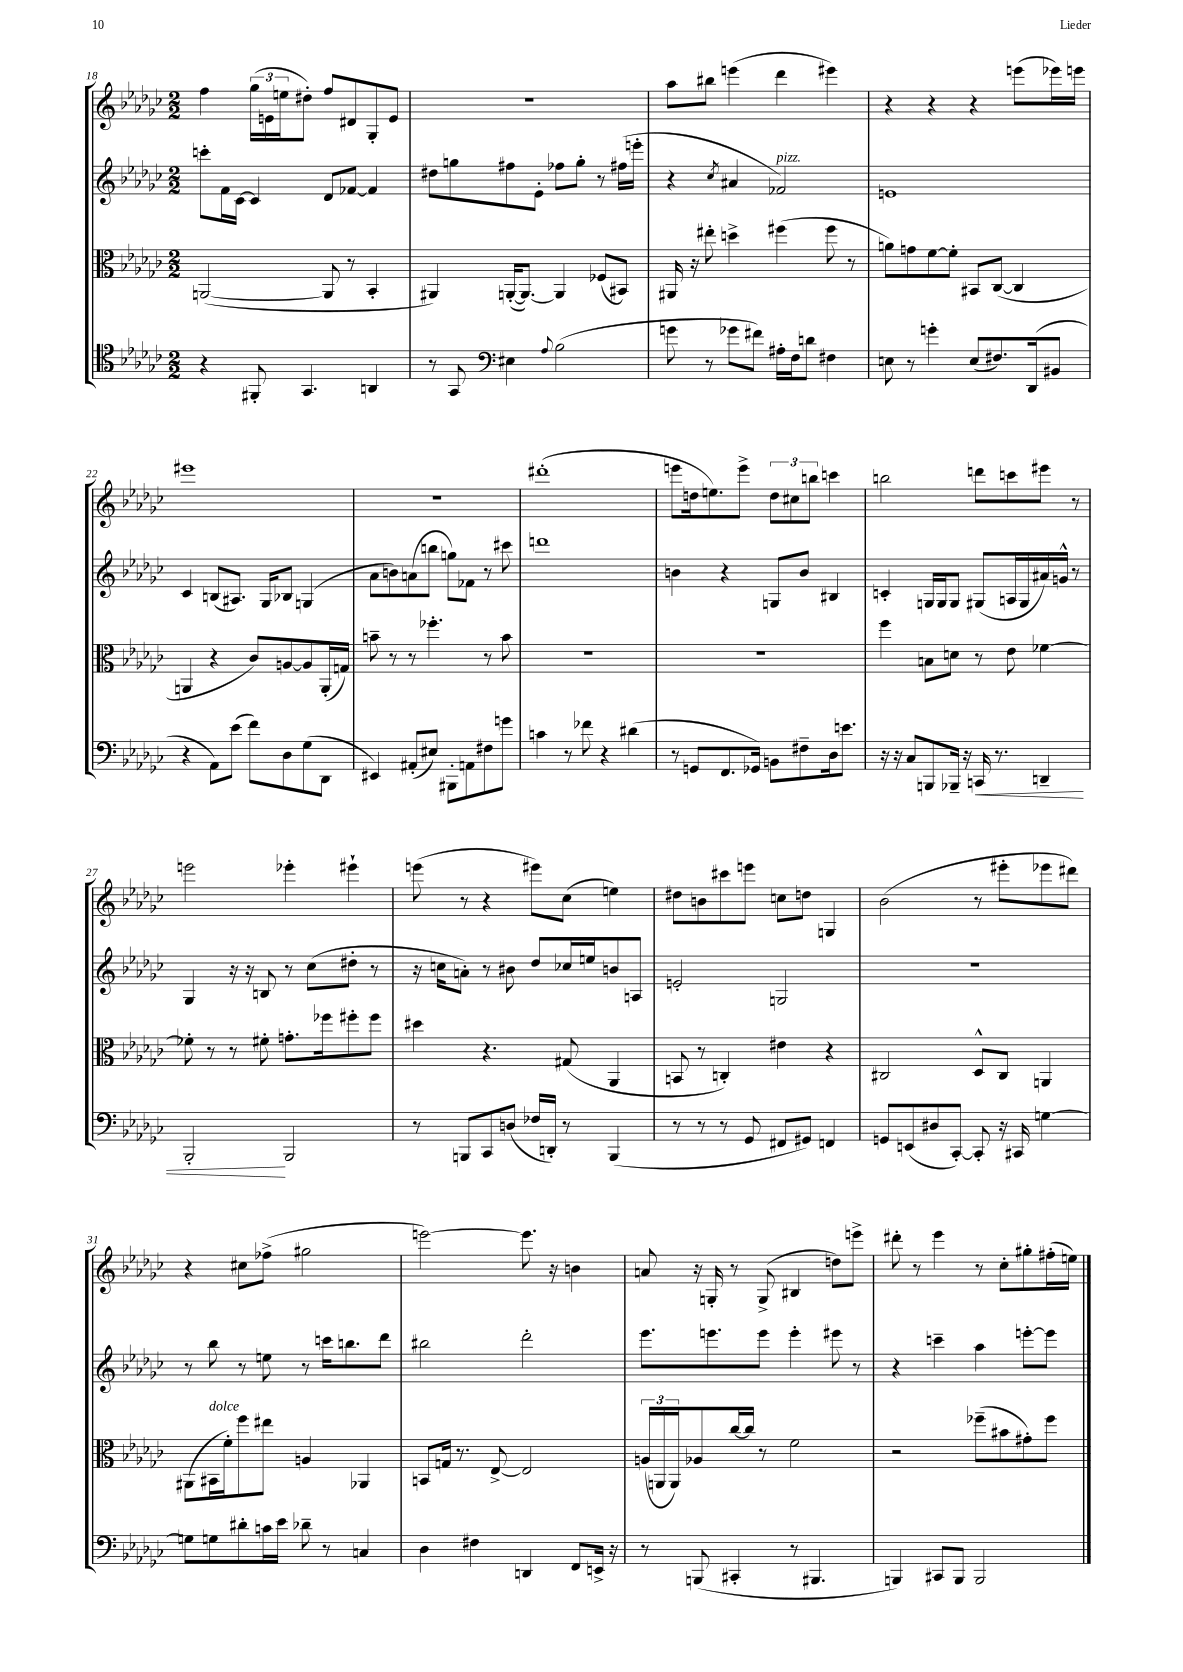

**kern	**kern	**kern	**kern
*staff4	*staff3	*staff2	*staff1
*clefC4	*clefC3	*clefG2	*clefG2
*k[b-e-a-d-g-c-]	*k[b-e-a-d-g-c-]	*k[b-e-a-d-g-c-]	*k[b-e-a-d-g-c-]
*M2/2	*M2/2	*M2/2	*M2/2
4r	([2AA	8ccc'	4ff
.	.	16f	.
.	.	[16c-	.
8FF#'	.	4c-]	(24gg-
.	.	.	24e
.	.	.	24ee
4.GG-	.	.	8dd#')
.	8AA]	8d-	8ff
.	8r	[8f-	8d#
4AA	4BB-'	4f-]	8G-'
.	.	.	8e
=	=	=	=
8r	4AA#)	8dd#	1r
8GG-	.	8gg	.
*clefF4	*	*	*
4E#	([16AA'	8ff#	.
.	8.AA_)	.	.
.	.	8e-'	.
8qqA-	.	.	.
(2B-	4AA]	8ff-	.
.	.	8gg'	.
.	(8F-	8r	.
.	8BB#)	(16ff#	.
.	.	16eee'	.
=	=	=	=
8g	16AA#	4r	8aa-
.	16r	.	.
8r	8ee#'	.	8bb#
.	.	8qcc-	.
8g-	4dd^	4a#	(4eee
8f#)	.	.	.
16A#'	(4ff#	2f-)	4ddd-
16F	.	.	.
8d	.	.	.
4F#	8ff#	.	4eee#)
.	8r	.	.
=	=	=	=
8E	8a)	1e	4r
8r	8g	.	.
4g'	[8f	.	4r
.	8f']	.	.
(8E	8BB#	.	4r
8.F#)	([8C-	.	.
.	4C-]	.	(8eee
(16DD-	.	.	.
8BB#	.	.	16eee-)
.	.	.	16eee
=	=	=	=
4r	4AA	4c-	1eee#
8AA-)	4r	(8B	.
(8e-	.	8.A#)	.
8f)	8c-)	.	.
.	.	16G-	.
8D-	[8A	8B-	.
(8G-	8A]	(4G	.
8DD-	(16AA'	.	.
.	16G)	.	.
=	=	=	=
4EE#)	8b~	8a-	1r
.	8r	8b)	.
(8AA#'	8r	(8a	.
8E#)	4.ff-'	8bb	.
8BBB#'	.	8gg)	.
8AA	.	8f-	.
8F#	8r	8r	.
8g	8b	8ccc#	.
=	=	=	=
4c	1r	1ddd	(1ddd#'
8r	.	.	.
8f-	.	.	.
4r	.	.	.
(4d#	.	.	.
=	=	=	=
8r	1r	4b	8eee
8GG	.	.	16dd
.	.	.	8.ee)
8.FF	.	4r	.
.	.	.	8eee^
16GG-)	.	.	.
8BB	.	8G	12dd
.	.	.	12cc#
8F#~	.	8b	.
.	.	.	12bb
16D-	.	4B#	4ccc
8.e	.	.	.
=	=	=	=
16r	4ff	4c'	2bb
16r	.	.	.
8C-	.	.	.
8BBB	8B	16G	.
.	.	16G	.
16BBB-~	8d	8G	.
16r	.	.	.
16CC	8r	(8G#	8ddd
8.r	.	.	.
.	8e-	16A	8ccc
.	.	16G#	.
4DD~	[4f-	16a#)	8eee#
.	.	16g^^	.
.	.	8r	8r
=	=	=	=
2BBB-'	8f-']	4G-	2eee
.	8r	.	.
.	8r	16r	.
.	.	16r	.
.	8f#'	8B	.
2BBB-	8.g'	8r	4eee-'
.	.	(8cc-	.
.	16ff-	.	.
.	8ff#'	8dd#'	4eee#`
.	8ff#	8r	.
=	=	=	=
8r	4dd#	16r	(8eee
.	.	16cc	.
8BBB	.	8a')	8r
8CC-	4.r	8r	4r
(8D	.	8b#	.
16F-	.	8dd-	8eee#)
16DD')	.	.	.
8r	(8G#	16cc-	(8cc-
.	.	16ee	.
(4BBB	4AA-	8b	4ee)
.	.	8A	.
=	=	=	=
8r	8BB	2e'	8dd#
8r	8r	.	8b
8r	4C')	.	8ccc#
8GG-	.	.	8eee
8FF#	4e#	2G	8cc
8GG#)	.	.	8dd
4FF	4r	.	4G
=	=	=	=
8GG	2C#	1r	(2b-
(8EE	.	.	.
8D#	.	.	.
[8CC-')	.	.	.
8CC-']	8D-^^	.	8r
16r	8C#	.	8eee#'
16CC#	.	.	.
[4G	4AA	.	8eee-
.	.	.	8ddd#)
=	=	=	=
8G]	(8AA#	8r	4r
8G	16BB#	8bb-	.
.	16f')	.	.
8d#'	8ff	8r	8cc#
16c	8ee#	8ee	(8ff-^
16e-	.	.	.
8d-~	4A	8r	2gg#
8r	.	16ccc	.
.	.	8.bb	.
4C	4AA-	.	.
.	.	8ddd-	.
=	=	=	=
4D-	8BB	2bb#	[2eee)
.	16G	.	.
.	8.r	.	.
4F#	.	.	.
.	[8E-^	.	.
4DD	2E-]	2ddd-'	8.eee]
.	.	.	16r
8FF	.	.	4b
16EE^	.	.	.
16r	.	.	.
=	=	=	=
8r	(24A	8.eee-	8a
.	24AA	.	.
.	24AA)	.	.
(8BBB	8A-	.	16r
.	.	8.eee	16G'
4CC#'	[16cc-	.	8r
.	16cc-]	.	.
.	8r	8eee	(8G^
8r	2f	4eee'	4B#
4.BBB#	.	.	.
.	.	8eee#	8dd)
.	.	8r	8eee^
=	=	=	=
4BBB)	2r	4r	8ddd#'
.	.	.	8r
8CC#	.	4ccc~	4eee-
8BBB	.	.	.
2BBB	(8ff-~	4aa-	8r
.	8b#	.	8cc-'
.	8g#')	[8eee'	8gg#'
.	8ff-	8eee]	(16ff#'
.	.	.	16ee)
==	==	==	==
*-	*-	*-	*-
